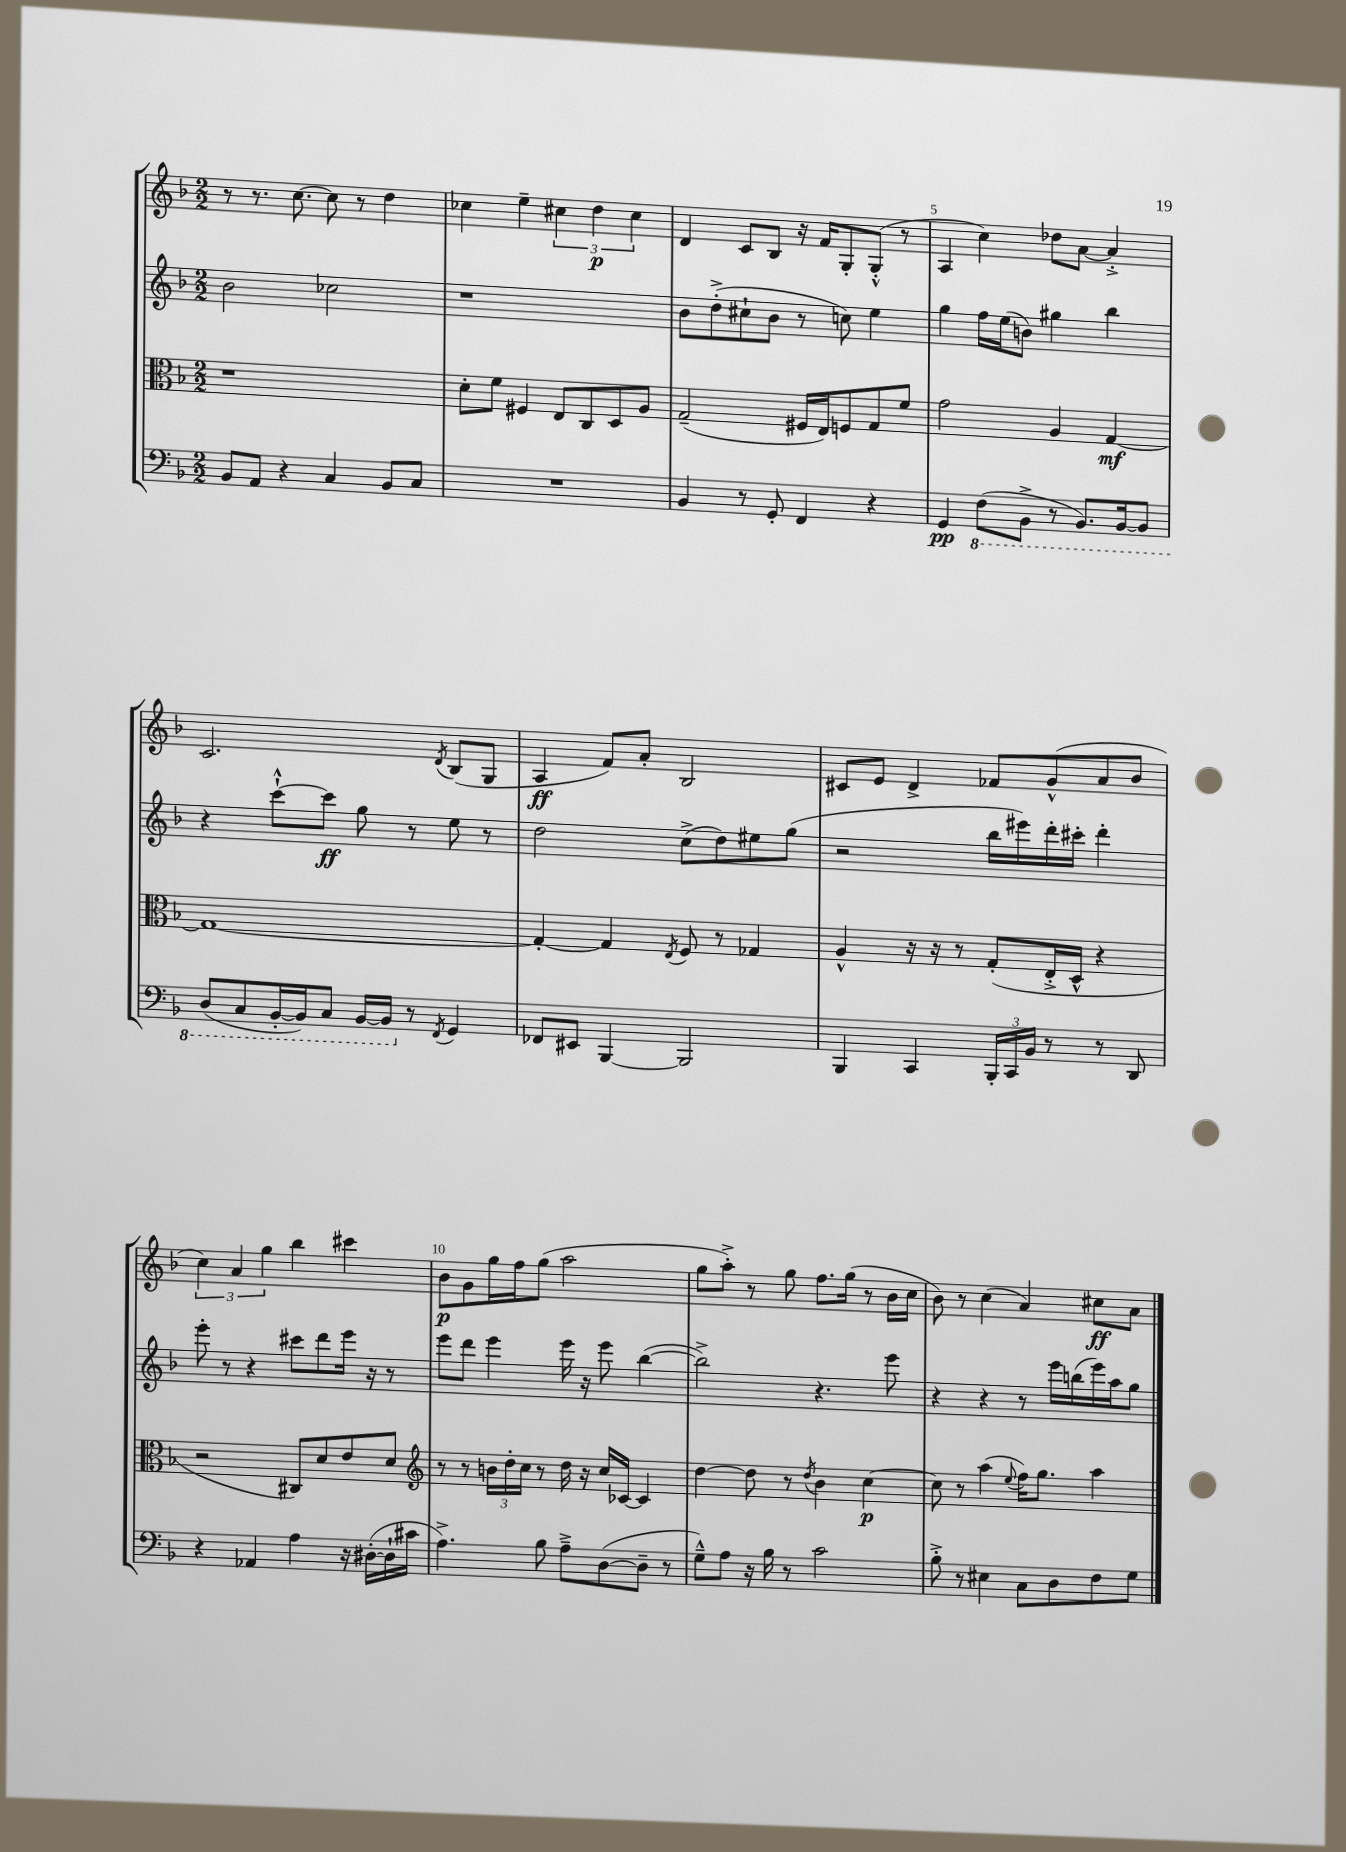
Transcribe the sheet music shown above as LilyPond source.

<<
\new StaffGroup <<
\new Staff = "s0" {
    \clef treble \key f \major \numericTimeSignature \time 2/2
    r8 r8. c''8.~ c''8 r8 d''4 |
    ces''4 e''4-- \tuplet 3/2 { cis''4 d''4\p cis''4 } |
    d'4 c'8 bes8 r16 f'16 g8-. g8-.-^( r8 |
    a4 c''4) des''8 a'8~ a'4-.-> |
    c'2. \acciaccatura { d'8 } bes8( g8 |
    a4\ff f'8) a'8-. bes2 |
    cis'8 e'8 d'4-> fes'8 g'8-^( a'8 bes'8 |
    \tuplet 3/2 { c''4) a'4 g''4 } bes''4 cis'''4 |
    bes'8\p g'8 g''16 f''16 g''8( a''2 |
    g''8 a''8-.->) r8 g''8 f''8. g''16( r8 bes'16 c''16 |
    bes'8) r8 c''4( a'4) cis''8\ff a'8 \bar "|." |
}
\new Staff = "s1" {
    \clef treble \key f \major \numericTimeSignature \time 2/2
    bes'2 ces''2 |
    r1 |
    bes'8 d''8-.->( cis''8-! bes'8 r8 c''8) e''4 |
    g''4 f''16 e''16( b'8) gis''4 bes''4 |
    r4 c'''8~-!-^ c'''8\ff g''8 r8 e''8 r8 |
    d''2 c''8->( d''8) eis''8 g''8( |
    r2 bes''16 eis'''16) d'''16-. cis'''16-. d'''4-. |
    e'''8-. r8 r4 cis'''8 d'''8 e'''16 r16 r8 |
    e'''8 d'''8 e'''4 e'''16 r16 e'''8 bes''4~( |
    bes''2->) r4. e'''8 |
    r4 r4 r8 e'''16 b''16( e'''16) a''16 g''8 \bar "|." |
}
\new Staff = "s2" {
    \clef alto \key f \major \numericTimeSignature \time 2/2
    r1 |
    d'8-. f'8 fis4 e8 c8 d8 a8 |
    g2--( fis16 e16) f8 g8 f'8 |
    g'2 a4 g4~\mf |
    g1~ |
    g4~-. g4 \acciaccatura { e8 } f8 r8 ges4 |
    a4-^ r16 r16 r8 g8-.( e16-.-> d16-^ r4 |
    r2 cis8) d'8 e'8 d'8 |
    \clef treble r8 r8 \tuplet 3/2 { b'16 d''16-. c''16 } r8 d''16 r16 c''16 ces'16~ ces'4 |
    d''4~ d''8 r8 \acciaccatura { d''8 } bes'4 c''4~\p |
    c''8 r8 a''4( \appoggiatura { e''8 } f''16) g''8. a''4 \bar "|." |
}
\new Staff = "s3" {
    \clef bass \key f \major \numericTimeSignature \time 2/2
    bes,8 a,8 r4 c4 bes,8 c8 |
    R1 |
    bes,4 r8 g,8-. f,4 r4 |
    g,4\pp \ottava #-1 f,8( bes,,8-> r8 bes,,8.) bes,,16~ bes,,8 |
    d,8( c,8 bes,,16~-. bes,,16) c,8 bes,,16~ bes,,16 \ottava #0 r8 \acciaccatura { f,8 } g,4 |
    fes,8 eis,8 bes,,4~ bes,,2 |
    bes,,4 c,4 \tuplet 3/2 { bes,,16-. c,16 bes,16 } r8 r8 d,8 |
    r4 aes,4 a4 r16 dis16~-.( dis16-! cis'16 |
    a4.->) bes8 a8---> d8~( d8-- r8 |
    g8---^) a8 r16 bes16 r8 c'2 |
    bes8-.-> r8 eis4 c8 d8 f8 g8 \bar "|." |
}
>>
>>
\layout { \context { \Score currentBarNumber = #2 \override BarNumber.break-visibility = ##(#f #t #t) barNumberVisibility = #(every-nth-bar-number-visible 5) } }
